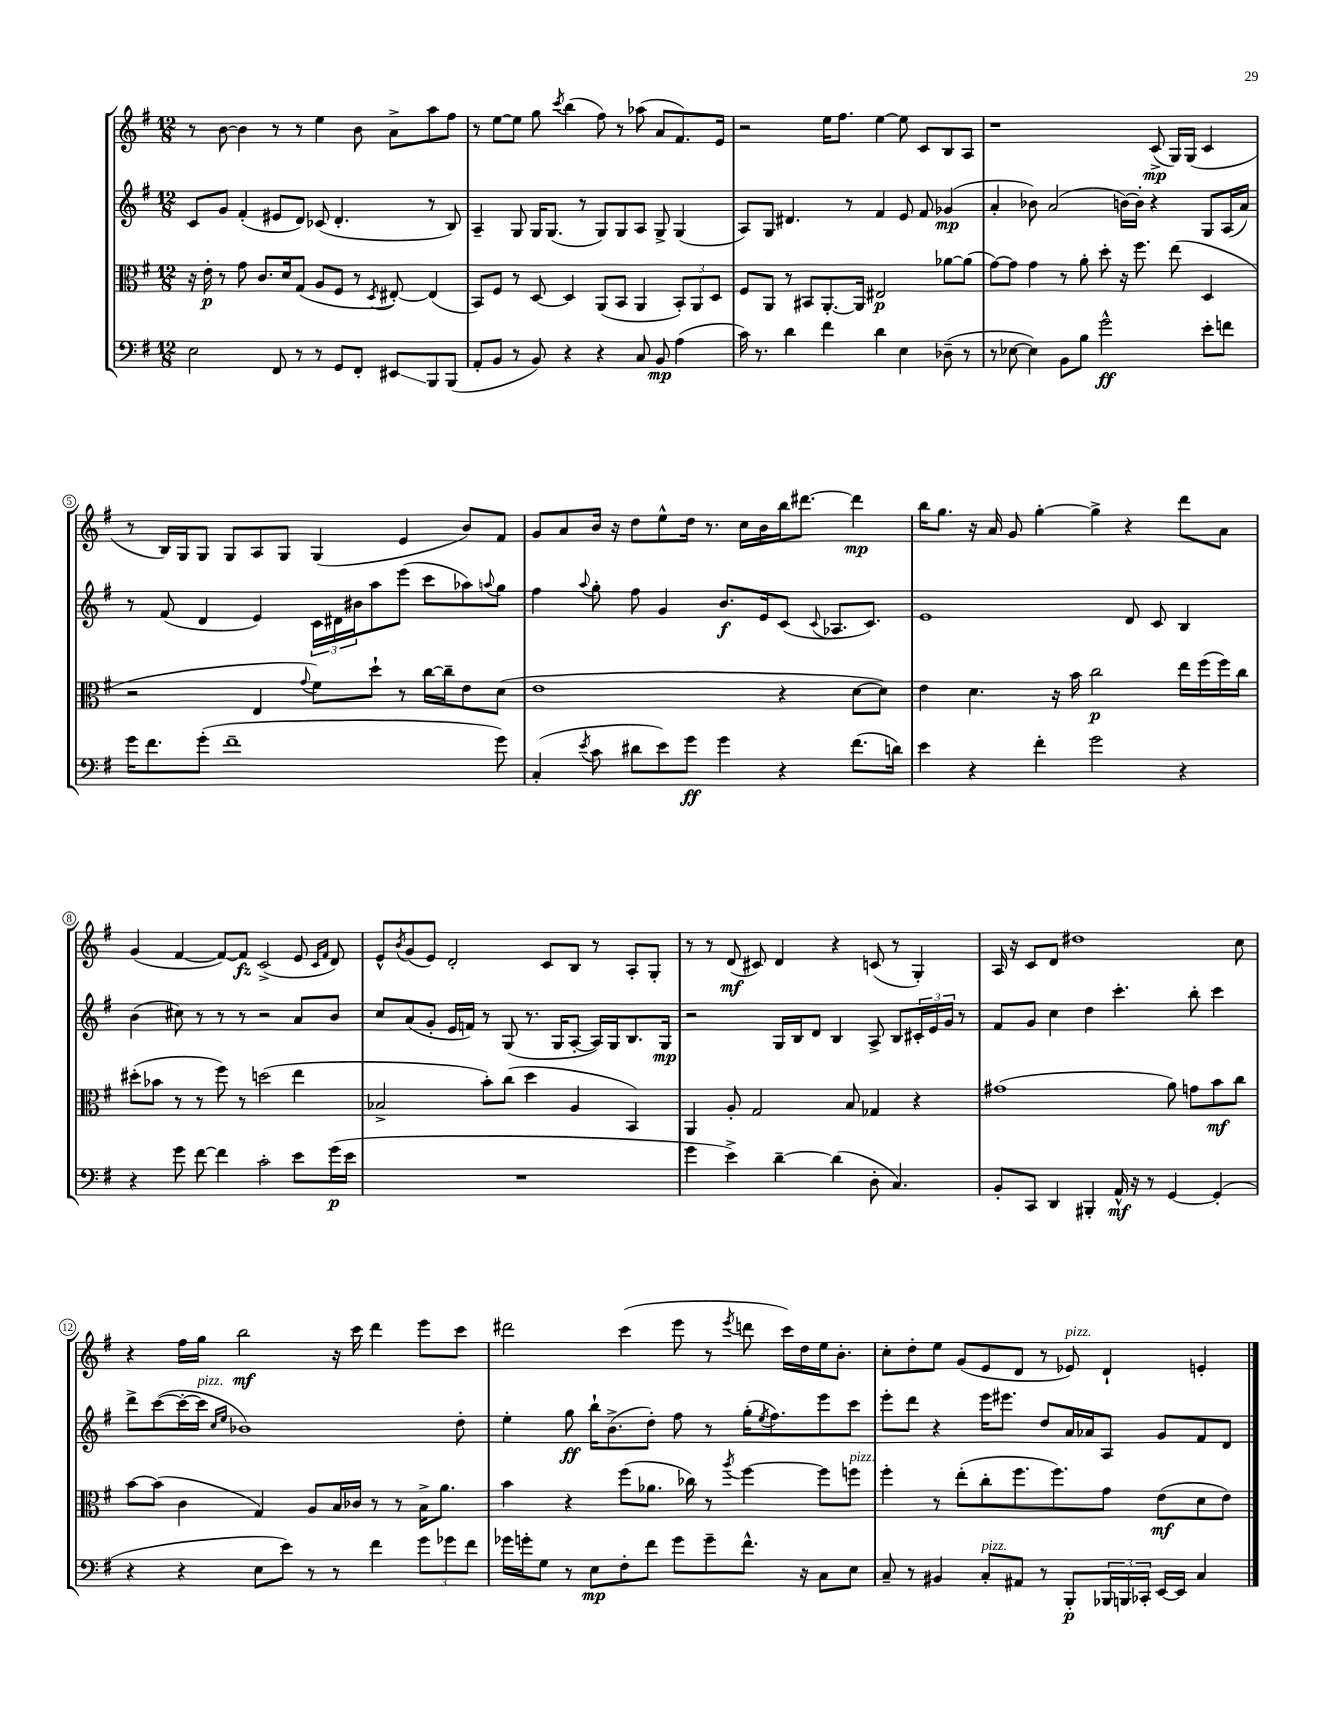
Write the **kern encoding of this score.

**kern	**kern	**kern	**kern
*staff4	*staff3	*staff2	*staff1
*clefF4	*clefC3	*clefG2	*clefG2
*k[f#]	*k[f#]	*k[f#]	*k[f#]
*M12/8	*M12/8	*M12/8	*M12/8
2E\	16r	8c/L	8r
.	16e'\	.	.
.	8r	8g/J	[8b\
.	8g\	(4f#'/	4b\]
.	8.c/L	.	.
8FF#/	.	8e#/L	8r
.	16d/k	.	.
8r	(8G/J	8d/J)	8r
8r	8A/L	(8c-/	4ee\
8GG/L	8F#/J	4.d'/	.
8FF#'/J	8r	.	8b\
.	8qD/	.	.
8EE#/L	[8E#'/)	.	8a^\L
8BBB/	(4E#/]	8r	8aa\
(8BBB/J	.	8B/)	8ff#\J
=	=	=	=
8AA'/L	8BB/L)	4A~/	8r
8BB/J	8F#/J	.	[8ee\L
8r	8r	8G/	8ee\]J
8BB/)	[8D/	16G/LK	8gg\
.	.	(8.G/J	.
.	.	.	8qccc/
4r	4D/]	.	(4bb\
.	.	8r	.
4r	(8AA/L	8G/L)	8ff#\)
.	8BB/J	8G/	8r
8C/	4AA/	8A/J	(8aa-\
8BB/	.	8G^/	8a/L
(4A\	12BB'/L)	(4G/	8.f#/)
.	12AA/	.	.
.	12D/J	.	.
.	.	.	16e/Jk
=	=	=	=
16c\)	8F#/L	8A/L)	2r
8.r	.	.	.
.	8AA/J	8G/J	.
4d\	8r	4.d#/	.
.	8BB#/L	.	.
4f#\	[8.AA'/	.	16ee\LK
.	.	.	8.ff#\J
.	.	8r	.
.	16AA/]Jk	.	.
4d\	2E#/	4f#/	[4ee\
4E\	.	8e/	8ee\]
.	.	8f#/	8c/L
(8D-~\	[8a-\L	(4g-/	8B/
8r	(8a-\]J	.	8A/J
=	=	=	=
8r	[8g\L)	4a'/	1r
[8E-\	8g\]J	.	.
4E-\])	4g\	8b-\)	.
.	.	(2a/	.
8BB\L	8r	.	.
8B\J	8a'\	.	.
2g^^\	8dd'\	.	.
.	16r	[16b\LL)	.
.	8.ff#\	16b'\]JJ	.
.	.	4r	(8c^/
.	(8ee\	.	16G/LL)
.	.	.	(16G/JJ
8e'\L	4D/	8G/L	4c/
8f\J	.	(16A/L	.
.	.	16a/JJ)	.
=	=	=	=
16g\LK	2r	8r	8r
8.f#\	.	.	.
.	.	(8f#/	16B/LL)
.	.	.	16G/J
(8g'\J	.	4d/	8G/J
1f#~	.	.	8G/L
.	4E/	4e/)	8A/
.	.	.	8G/J
.	8qqg/	.	.
.	8f#\L)	24c\LL	(4G/
.	.	24d#\	.
.	.	24b#\J	.
.	8dd`\J	8aa\	.
.	8r	(8eee\J	4e/
.	[16cc\LL	8ccc\L	.
.	16cc~\]J	.	.
.	8e\	8aa-\)	8b/L)
.	.	8qqaa/	.
8g\)	(8d\J	8gg\J	8f#/J
=	=	=	=
(4C'/	1e	4ff#\	8g/L
.	.	.	8a/
8qe/	.	8qqaa/	.
8c\	.	8gg'\	16b/Jk
.	.	.	16r
8d#\L	.	8ff#\	8dd\L
8e\)	.	4g/	8ee^^\
8g\J	.	.	16dd\Jk
.	.	.	8.r
4g\	.	8.b/L	.
.	.	.	16cc\LL
.	.	16e/k	16b\
4r	4r	(8c/J	16bb\J
.	.	.	[8.ddd#\J
.	.	8qqc/	.
.	.	8.A-/L	.
(8.f#\L	[8d\L	.	4ddd#\]
.	.	8.c/J)	.
.	8d\]J)	.	.
16d\Jk)	.	.	.
=	=	=	=
4e\	4e\	1e	16bb\LK
.	.	.	8.gg\J
4r	4.d\	.	16r
.	.	.	16a/
.	.	.	8g/
4f#'\	.	.	[4gg'\
.	16r	.	.
.	16b\	.	.
2g\	2cc\	.	4gg^\]
.	.	8d/	4r
.	.	8c/	.
4r	16ee\LL	4B/	8ddd\L
.	(16ff#\	.	.
.	16ff#\)	.	8a\J
.	16cc\JJ	.	.
=	=	=	=
4r	(8dd#'\L	(4b\	(4g/
.	8b-\J	.	.
8g\	8r	8cc#\)	[4f#/
[8f#\	8r	8r	.
4f#\]	8ff#\)	8r	8f#/_L)
.	8r	8r	8f#/]J
2c'\	(2dd\	2r	(2c^/
8e\L	4ee\	8a/L	8e/
.	.	.	16qqc/LL
.	.	.	16qqf#/JJ
(16g\L	.	8b/J	8d/)
16e\JJ	.	.	.
=	=	=	=
1.r	2B-^/	8cc/L	8e^^/L
.	.	.	8qb/
.	.	(8a/	(8g/
.	.	8g'/J	8e/J)
.	.	16e/LL	2d'/
.	.	16f/JJ)	.
.	8b'\L)	8r	.
.	(8cc\J	(8G/	.
.	4dd\	8.r	.
.	.	.	8c/L
.	.	16G/LK	.
.	4A/	[8A'/J	8B/J
.	.	16A/]LL)	8r
.	.	16G/J	.
.	4BB/)	8.B/	8A'/L
.	.	.	8G'/J
.	.	16G/Jk	.
=	=	=	=
4g\	4AA/	2r	8r
.	.	.	8r
4e^\)	8A'/	.	(8d/
.	2G/	.	8c#/)
[4d~\	.	16G/LL	4d/
.	.	16B/J	.
.	.	8d/J	.
(4d\]	.	4B/	4r
.	8B/	.	.
8D'\	4G-/	8A^/	(8c/
4.C/)	.	8B/L	8r
.	4r	24c#'/L	4G'/)
.	.	24e/	.
.	.	24g/JJ	.
.	.	8r	.
=	=	=	=
8BB'/L	(1g#	8f#/L	16A/
.	.	.	16r
8CC/J	.	8g/J	8c/L
4DD/	.	4cc\	8d/J
.	.	.	1dd#
4BBB#'/	.	4dd\	.
16AA^^/	.	4.ccc'\	.
16r	.	.	.
8r	.	.	.
[4GG/	8a\)	.	.
.	8g\L	8bb'\	.
(4GG'/]	8b\	4ccc\	.
.	8cc\J	.	8cc\
=	=	=	=
4r	[8b\L	8ddd^\L	4r
.	(8b\]J	([8ccc\	.
4r	4c\	16ccc'\_L	16ff#\LL
.	.	16ccc\]JJ	16gg\JJ
.	.	16qqcc/LL	.
.	.	16qqee/JJ	.
.	.	1b-)	2bb\
8E\L	4G/)	.	.
8e\J)	.	.	.
8r	8A/L	.	.
8r	16B/L	.	16r
.	16c-/JJ	.	16ccc\
4f#\	8r	.	4ddd\
.	8r	.	.
12g\L	16B^\LK	.	8eee\L
.	8.a\J	.	.
12g-\	.	.	.
.	.	8dd'\	8ccc\J
12f#\J	.	.	.
=	=	=	=
16g-\LL	4b\	4ee'\	2ddd#\
16g'\J	.	.	.
8G\J	.	.	.
8r	4r	8gg\	.
8E\L	.	16bb`\LK	.
.	.	(8.b^\	.
8F#'\	(8ff#\L	.	(4ccc\
8f#\J	8.a-\J	8dd'\J)	.
8g\L	.	8ff#\	8eee\
.	16cc-\)	.	.
8g~\	8r	8r	8r
.	8qaa/	.	8qeee/
8.f#^^\J	[4ff#\	(16gg'\LK	8ddd\
.	.	8qee/	.
.	.	8.ff#\)	.
.	.	.	16ccc\LL)
16r	.	.	16dd\
8C\L	8ff#\]L	8eee\	16ee\J
.	.	.	8.b'\J
8E\J	8ff\J	8ccc\J	.
=	=	=	=
8C~/	4ff#'\	8eee'\L	8cc'\L
8r	.	8ddd\J	8dd'\
4BB#/	8r	4r	8ee\J
.	(8ee'\L	.	(8g/L
8C'/L	8cc'\	16eee\LK	8e/
.	.	8.eee#\J	.
8AA#/J	8.ff#\	.	8d/J
8r	.	8dd/L	8r
.	8.ff#\)	.	.
8BBB'/L	.	16a/L	8e-/)
.	.	16a-/J	.
24BBB-/L	8g\J	8A/J	4d`/
24BBB/	.	.	.
24CC-'/JJ	.	.	.
[16EE/LL	(8e\L	8g/L	.
16EE/]JJ	.	.	.
4C/	8d\	8f#/	4e'/
.	8e\J)	8d/J	.
==	==	==	==
*-	*-	*-	*-
